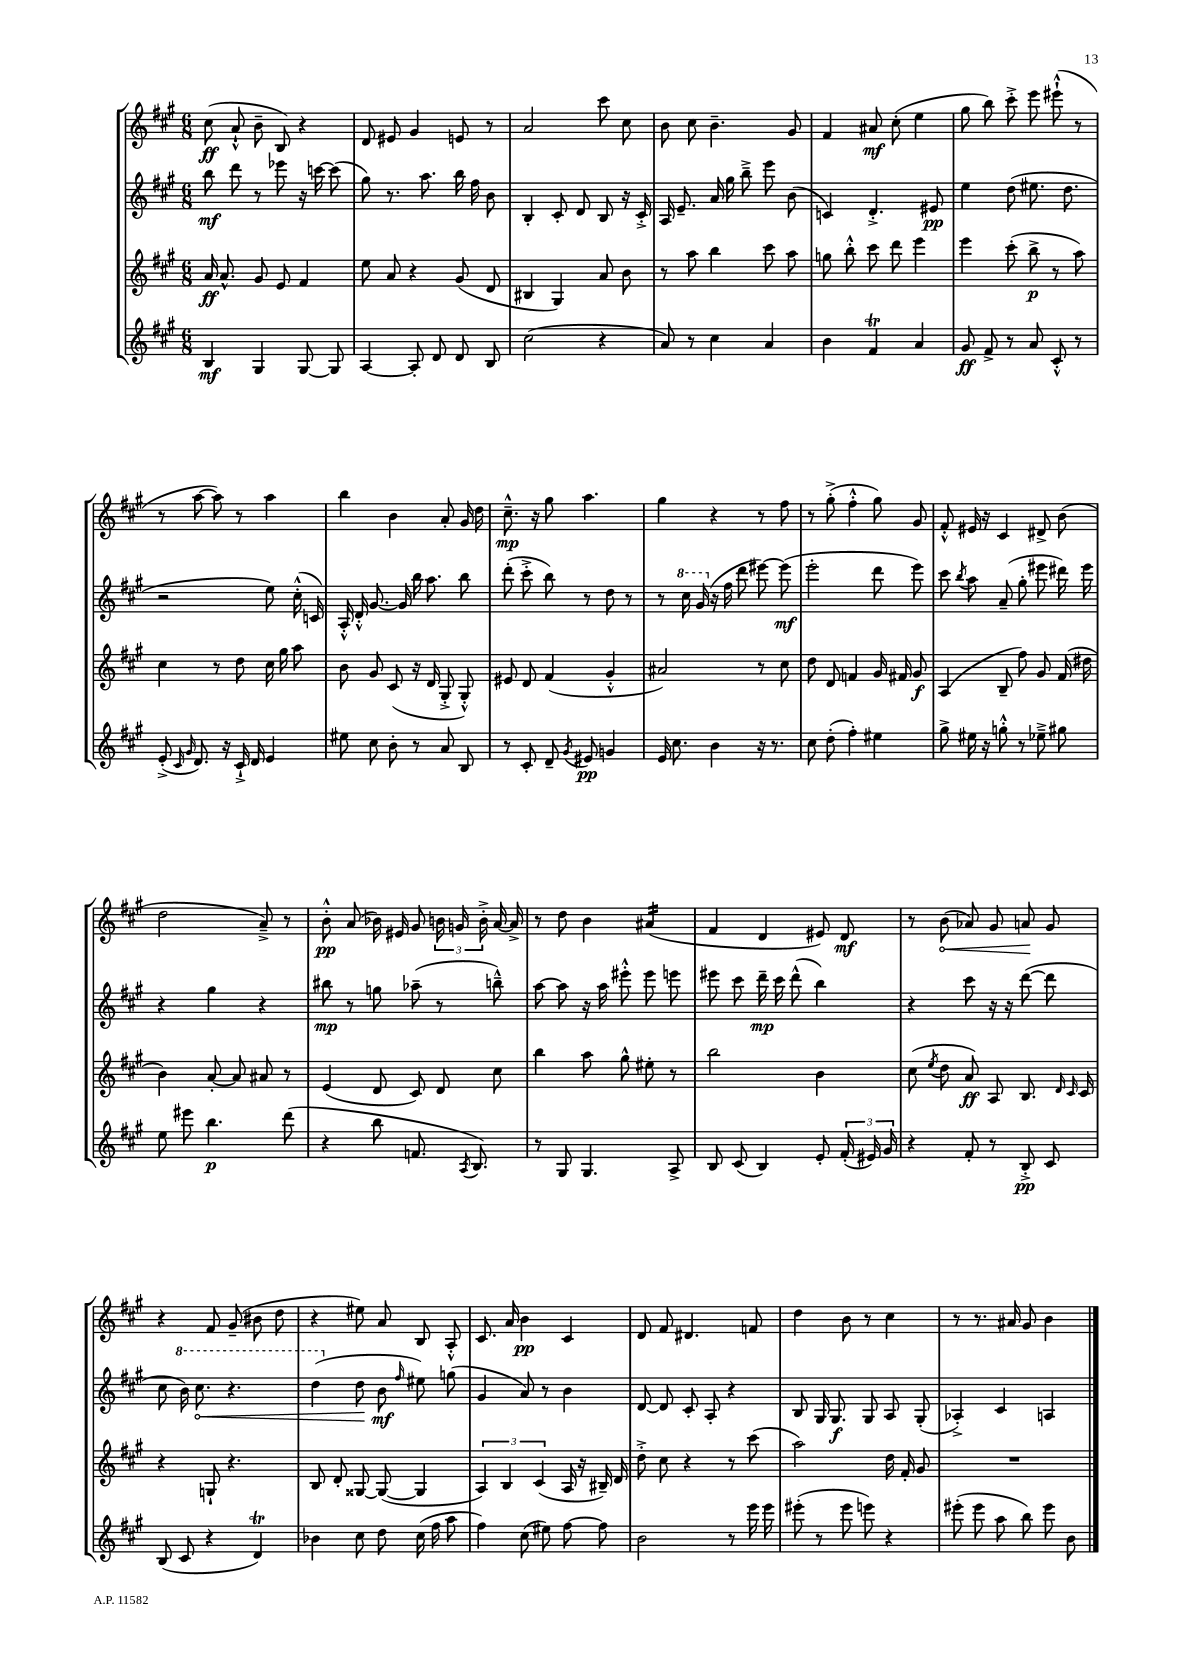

**kern	**kern	**kern	**kern
*staff4	*staff3	*staff2	*staff1
*clefG2	*clefG2	*clefG2	*clefG2
*k[f#c#g#]	*k[f#c#g#]	*k[f#c#g#]	*k[f#c#g#]
*M6/8	*M6/8	*M6/8	*M6/8
4B/	16a/	8bb\	(8cc#\
.	8.a^^/	.	.
.	.	8ddd\	8a`^^/
4G#/	8g#/	8r	8b~\
.	8e/	8eee-\	8B/)
[8G#/	4f#/	16r	4r
.	.	[16ccc\	.
8G#/]	.	(8ccc\]	.
=	=	=	=
[4A/	8ee\	8gg#\)	8d/
.	8a/	8.r	8e#/
8A'/]	4r	.	4g#/
.	.	8.aa\	.
8d/	.	.	.
8d/	(8g#/	16bb\	8e/
.	.	16ff#\	.
8B/	8d/	8b\	8r
=	=	=	=
(2cc#\	4B#/	4B'/	2a/
.	4G#/)	8c#'/	.
.	.	8d/	.
4r	8a/	8B/	8ccc#\
.	8b\	16r	8cc#\
.	.	16c#'^/	.
=	=	=	=
8a/)	8r	16A/	8b\
.	.	8.e~/	.
8r	8aa\	.	8cc#\
4cc#\	4bb\	16a/	4.b~\
.	.	16gg#\	.
.	.	8bb~^\	.
4a/	8ccc#\	8eee\	.
.	8aa\	(8b\	8g#/
=	=	=	=
4b\	8gg\	4c/)	4f#/
.	8bb'^^\	.	.
4f#/	8ccc#\	4.d'^/	8a#/
.	8ddd\	.	(8cc#'\
4a/	4eee\	.	4ee\
.	.	8e#/	.
=	=	=	=
8g#/	4eee\	4ee\	8gg#\
8f#^/	.	.	8bb\)
8r	(8ccc#'\	(8dd\	8ccc#'^\
8a/	8bb^\	8.ee#\	8eee\
8c#'^^/	8r	.	(8eee#`^^\
.	.	8.dd\	.
8r	8aa\)	.	8r
=	=	=	=
(8e'^/	4cc#\	2r	8r
16qqc#/	.	.	.
16qqg#/	.	.	.
8.d/)	.	.	[8aa\
.	8r	.	8aa\])
16r	.	.	.
16c#`^/	8dd\	.	8r
16d/	.	.	.
4e/	16cc#\	8ee\)	4aa\
.	16gg#\	.	.
.	8aa\	(16cc#'^^\	.
.	.	16c/)	.
=	=	=	=
8ee#\	8b\	16A'^^/	4bb\
.	.	16d'^^/	.
8cc#\	8g#/	[8.g#/	.
8b'\	(8c#/	.	4b\
.	.	16g#/]	.
8r	16r	16bb\	.
.	16d/	8.aa\	.
8a/	8G#'^/	.	8a'/
8B/	8G#'^^/)	8bb\	16g#/
.	.	.	16dd\
=	=	=	=
8r	8e#/	(8ddd'\	8.cc#~^^\
8c#'/	8d/	8ccc#'^\	.
.	.	.	16r
8d~/	(4f#/	8bb\)	8gg#\
8qg#/	.	.	.
8e#/	.	8r	4.aa\
4g/	4g#'^^/	8dd\	.
.	.	8r	.
=	=	=	=
16e/	2a#/)	8r	4gg#\
8.cc#\	.	.	.
.	.	16ccc#\	.
.	.	(16gg#/	.
4b\	.	16r	4r
.	.	16ff#\	.
.	.	8ddd\	.
16r	8r	[8eee#\)	8r
8.r	.	.	.
.	8cc#\	(8eee#\]	8ff#\
=	=	=	=
8cc#\	8dd\	2eee'\	8r
(8dd'\	8d/	.	(8gg#'^\
4ff#'\)	4f/	.	4ff#'^^\
4ee#\	16g#/	8ddd\	8gg#\)
.	16f#/	.	.
.	8g#/	8eee\)	8g#/
=	=	=	=
8gg#^\	(4A/	8ccc#\	8f#'^^/
.	.	8qbb/	.
16ee#\	.	8aa\	16e#/
16r	.	.	16r
8gg'^^\	8B~/	(8a~/	4c#/
8r	8ff#\)	8gg#'\	.
8ee-~^\	8g#/	8eee#\	8d#^/
8gg#\	(16f#/	16ddd#\)	(8b\
.	16dd#\	16eee#\	.
=	=	=	=
8ee\	4b\)	4r	2dd\
8eee#\	.	.	.
4.bb\	[8a'/	4gg#\	.
.	8a/]	.	.
.	8a#/	4r	8a~^/)
(8ddd\	8r	.	8r
=	=	=	=
4r	(4e/	8bb#\	8b'^^\
.	.	8r	(8a/
8bb\	8d/	8gg\	16b-\)
.	.	.	16e#/
8.f/	8c#/)	(8aa-~\	8g#/
.	8d/	8r	24b\
.	.	.	24g/
8qA/	.	.	.
8.B/)	.	.	.
.	.	.	24b'^\
.	8cc#\	8bb~^^\)	[16a/
.	.	.	16a^/]
=	=	=	=
8r	4bb\	[8aa\	8r
8G#/	.	8aa\]	8dd\
4.G#/	8aa\	16r	4b\
.	.	16aa\	.
.	8gg#^^\	8eee#'^^\	.
.	8ee#'\	8eee#\	(4a#/
8A^/	8r	8eee\	.
=	=	=	=
8B/	2bb\	8eee#\	4f#/
(8c#/	.	8ccc#\	.
4B/)	.	16ddd~\	4d/
.	.	16ccc#\	.
.	.	(8ddd^^\	.
8e'/	4b\	4bb\)	8e#/)
(24f#'/	.	.	8d/
24e#/)	.	.	.
24g#/	.	.	.
=	=	=	=
4r	(8cc#\	4r	8r
.	8qee/	.	.
.	8dd\	.	(8b\
8f#'/	8a/)	8ccc#\	8a-/)
8r	8A/	16r	8g#/
.	.	16r	.
8B'^/	8.B/	([8ddd\	8a/
8c#/	.	8ddd\]	8g#/
.	16qqd/	.	.
.	16qqc#/	.	.
.	16c#/	.	.
=	=	=	=
(8B/	4r	8cc#\	4r
8c#/	.	16bb\)	.
.	.	8.ccc#\	.
4r	8G`/	.	8f#/
.	4.r	4.r	(8g#~/
4d/)	.	.	8b#\
.	.	.	8dd\
=	=	=	=
4b-\	8B/	(4ddd\	4r
.	8d'/	.	.
8cc#\	[8G##/	8dd\	8ee#\)
8dd\	(8G##/_	8b\	8a/
.	.	16qqff#/	.
(16cc#\	4G##/]	8ee#\)	8B/
16ff#\	.	.	.
8aa\	.	(8gg\	8A'^^/
=	=	=	=
4ff#\)	6A/)	4g#/	8.c#/
.	6B/	.	.
.	.	.	16a/
(8cc#\	.	8a/)	4b\
.	(6c#/	.	.
8ee#\)	.	8r	.
[8ff#\	16A/	4b\	4c#/
.	16r	.	.
8ff#\]	16B#~/)	.	.
.	16d/	.	.
=	=	=	=
2b\	8dd'^\	[8d/	8d/
.	8cc#\	8d/]	8f#/
.	4r	8c#'/	4.d#/
.	.	8A'/	.
8r	8r	4r	.
16eee\	(8ccc#\	.	8f/
16eee\	.	.	.
=	=	=	=
(8eee#'\	2aa\)	8B/	4dd\
8r	.	16G#/	.
.	.	8.G#/	.
8eee#\	.	.	8b\
8eee\)	.	8G#/	8r
4r	16dd\	8A/	4cc#\
.	16f#'/	.	.
.	8g#/	(8G#'/	.
=	=	=	=
(8eee#'\	2.r	4A-'^/)	8r
8eee#\	.	.	8.r
8aa\	.	4c#/	.
.	.	.	16a#/
8bb\)	.	.	8g#/
8eee#\	.	4A/	4b\
8b\	.	.	.
==	==	==	==
*-	*-	*-	*-
